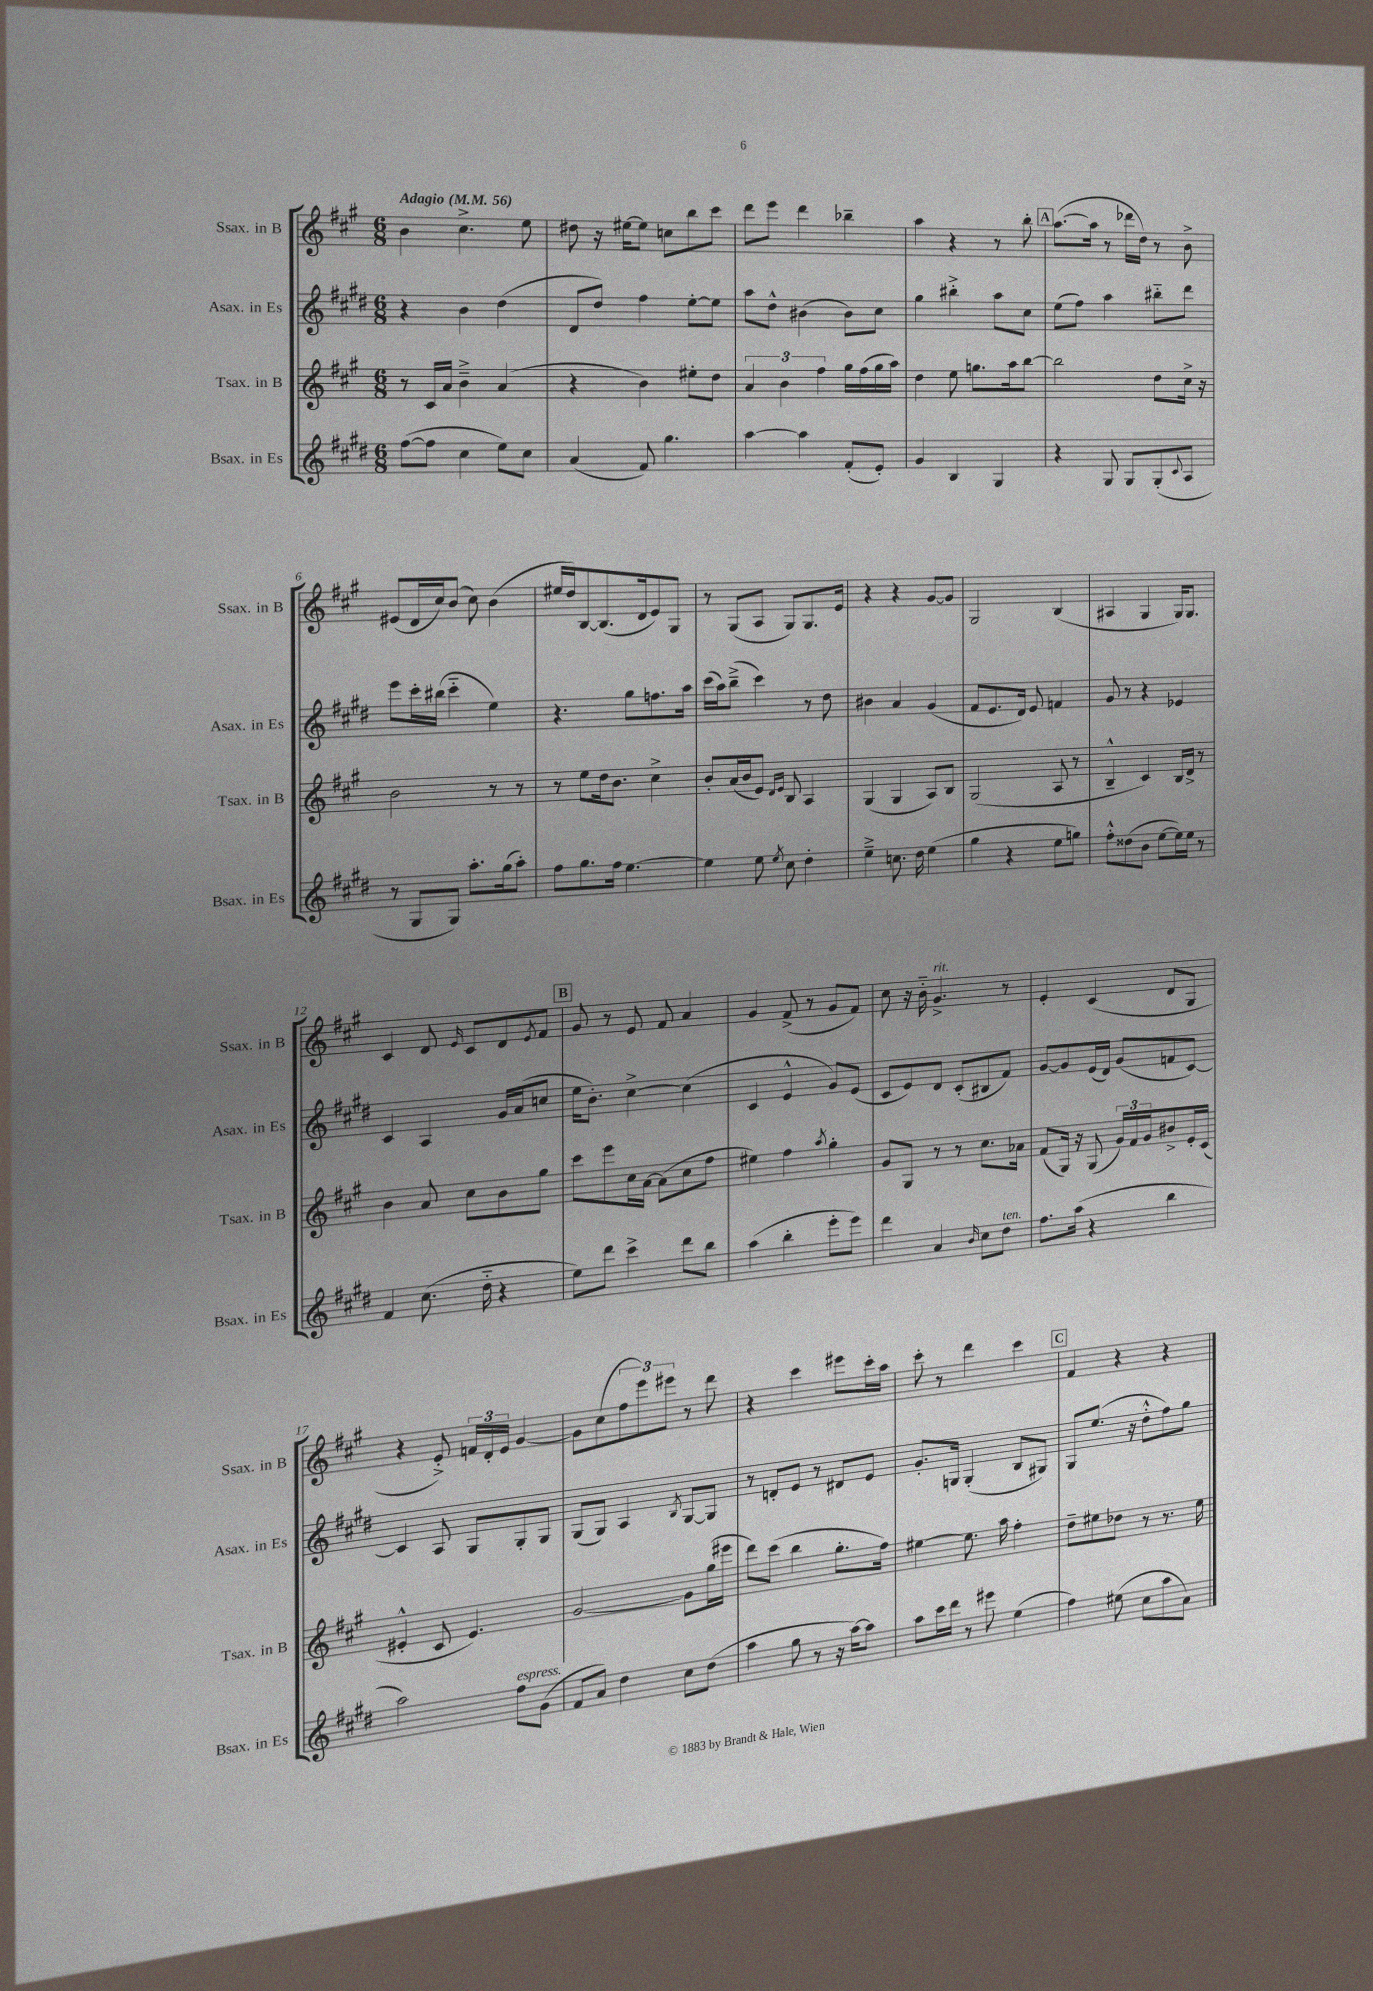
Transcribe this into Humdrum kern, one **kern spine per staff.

**kern	**kern	**kern	**kern
*staff4	*staff3	*staff2	*staff1
*clefG2	*clefG2	*clefG2	*clefG2
*k[f#c#g#d#]	*k[f#c#g#]	*k[f#c#g#d#]	*k[f#c#g#]
*M6/8	*M6/8	*M6/8	*M6/8
*MM56	*MM56	*MM56	*MM56
([8ff#	8r	4r	4b
8ff#]	16c#	.	.
.	16a	.	.
4cc#	4b~^	4b	4.cc#^
8ee)	(4a	(4dd#	.
8cc#	.	.	8ee
=	=	=	=
(4a	4r	8d#	8dd#
.	.	8dd#)	16r
.	.	.	[16ee#
8f#)	4b)	4ff#	8ee#]
4.gg#	.	.	8cc
.	8ee#'	[8ee'	8bb
.	8dd	8ee]	8ccc#
=	=	=	=
[4aa	6a	8aa	8ddd
.	.	8dd#^^	8eee
.	6b	.	.
4aa]	.	(4b#	4ddd
.	6ff#	.	.
(8f#'	16gg#	8b#)	4bb-~
.	(16ff#	.	.
8e')	16gg#	8cc#	.
.	16aa)	.	.
=	=	=	=
4g#	4dd	4gg#	4aa
4B	8ee	4bb#'^	4r
.	8.gg	.	.
4G#	.	8aa	8r
.	16aa	.	.
.	[8bb	8cc#	8bb'
=	=	=	=
4r	2bb]	(8ee	([8.aa
.	.	8ff#)	.
.	.	.	16aa]
8G#	.	4aa	8r
8G#	.	.	16ddd-
.	.	.	16dd)
(8G#'	8dd	8bb#'~	8r
8qqc#	.	.	.
8A	16cc#^	8ddd#	8b^
.	16r	.	.
=	=	=	=
8r	2b	8eee	(8e#
8G#	.	16ccc#'	16d
.	.	(16bb#	16cc#)
8G#)	.	4ccc#'~	(8b
8.aa'	.	.	8cc#)
.	8r	4ee)	(4b
(16gg#	.	.	.
8aa')	8r	.	.
=	=	=	=
8ff#	8r	4.r	16ee#
.	.	.	16dd)
8.gg#	8ee	.	[8B
.	16dd	.	(8.B]
16ff#	8.b	.	.
[4.ee	.	8gg#	.
.	.	.	16d
.	4cc#^	8.ff	8e)
.	.	.	8G#
.	.	16aa	.
=	=	=	=
4ee]	8b'	(16ccc#	8r
.	.	16aa)	.
.	(16a	(8bb~^	(8G#
.	16b	.	.
8ee	8e)	4ccc#)	8A
.	16qqd	.	.
8qee	16qqe	.	.
8cc#	8B	.	8G#)
4dd#'	4A	8r	8.G#
.	.	8dd#	.
.	.	.	16e
=	=	=	=
4ee~^	(4G#	4b#	4r
8.cc	4G#	4a	4r
16dd#	.	.	.
(4ee	8A)	(4g#	[8g#
.	8B	.	8g#]
=	=	=	=
4gg#	(2G#	8f#	2G#
.	.	8.e	.
4r	.	.	.
.	.	16d#)	.
.	.	8e	.
8ee	8A	4f	(4B
8gg)	8r	.	.
=	=	=	=
8ff#'^^	4B~^^	8g#	4A#
(8dd##	.	8r	.
8b	4c#)	4r	4G#
[8ee	.	.	.
16ee])	16B	4e-	16G#)
16ee	16d^	.	8.G#
8r	8r	.	.
=	=	=	=
4f#	4b	4c#	4c#
(8.cc#	8a	4A	8d
.	.	.	16qqe
.	8cc#	.	8c#
16dd#'~	.	.	.
4r	8b	16g#	8d
.	.	(16a	.
.	.	.	8qe
.	8gg#	8cc	8f#
=	=	=	=
8ee)	8ccc#	16ee	8g#
.	.	8.b')	.
8ddd#	8eee	.	8r
4ccc#^	16cc#	[4cc#^	8e
.	[16a	.	.
.	(8a]	.	8f#
8ddd#	8cc#	(4cc#]	4a
8bb	8ff#	.	.
=	=	=	=
(4aa	4ee#)	4c#	4g#
4bb'	4ff#	4e^^	(8f#^
.	.	.	8r
.	8qaa	.	.
8eee'	4gg#'	8g#)	8g#
8eee)	.	(8e	8f#)
=	=	=	=
4ddd#	8g#	8c#	8cc#
.	8G#	8e)	16r
.	.	.	16b'~
4a	8r	8d#	4.g#^
.	8r	(8c#'	.
16qqb	.	.	.
8cc#	8.cc#	8B#	.
8dd#	.	8f#)	8r
.	16a-	.	.
=	=	=	=
8.ff#	(8f#	[8g#	4e'
.	16G#)	8g#]	.
(16aa	16r	.	.
4r	(8G#	(16e	(4c#
.	.	16d#)	.
.	24g#)	(8g#	.
.	24f#	.	.
.	24g#	.	.
4bb	8b#^	8f	8d
.	16e'	[8c#)	8G#
.	(16c#	.	.
=	=	=	=
2aa)	4e#'^^	4c#]	4r
.	8c#	8A	8e'^)
.	4.e#)	8G#	24f
.	.	.	24d'
.	.	.	24e
8ff#	.	8G#'	[4g#
(8g#	.	8G#	.
=	=	=	=
8f#	[2g#	(8G#	8g#]
8a)	.	8G#)	(8cc#
4dd#	.	4A	12ff#
.	.	.	12eee)
.	.	.	12eee#
.	.	8qB	.
8cc#	8g#]	[8G#	8r
(8dd#	(16gg#	8G#]	8ddd
.	16eee#	.	.
=	=	=	=
4aa	8ddd)	8r	4r
.	(8ccc#	8d'	.
8gg#	4bb	8e	4ccc#
8r	.	8r	.
16r	8.gg#'	8d#	8eee#
[16aa)	.	.	.
8aa]	.	8e	16ccc#'
.	16ff#)	.	16aa
=	=	=	=
8aa	[4ee#	8.g#'	8ccc#'
16ccc#	.	.	8r
16ddd#	.	16G	.
8r	8.ee#]	(4G'	4ddd
8eee#	.	.	.
.	16aa	.	.
(4ee	4ff#'	8B	4ccc#
.	.	8G#)	.
=	=	=	=
4ff#)	8dd~	8G#	4f#
.	8ee#	(8.ee	.
(8ee#	8dd-	.	4r
.	.	16r	.
8cc#	8r	8dd#'^^	.
8aa	8.r	8ff#)	4r
8a)	.	8gg#	.
.	16ee#	.	.
==	==	==	==
*-	*-	*-	*-
